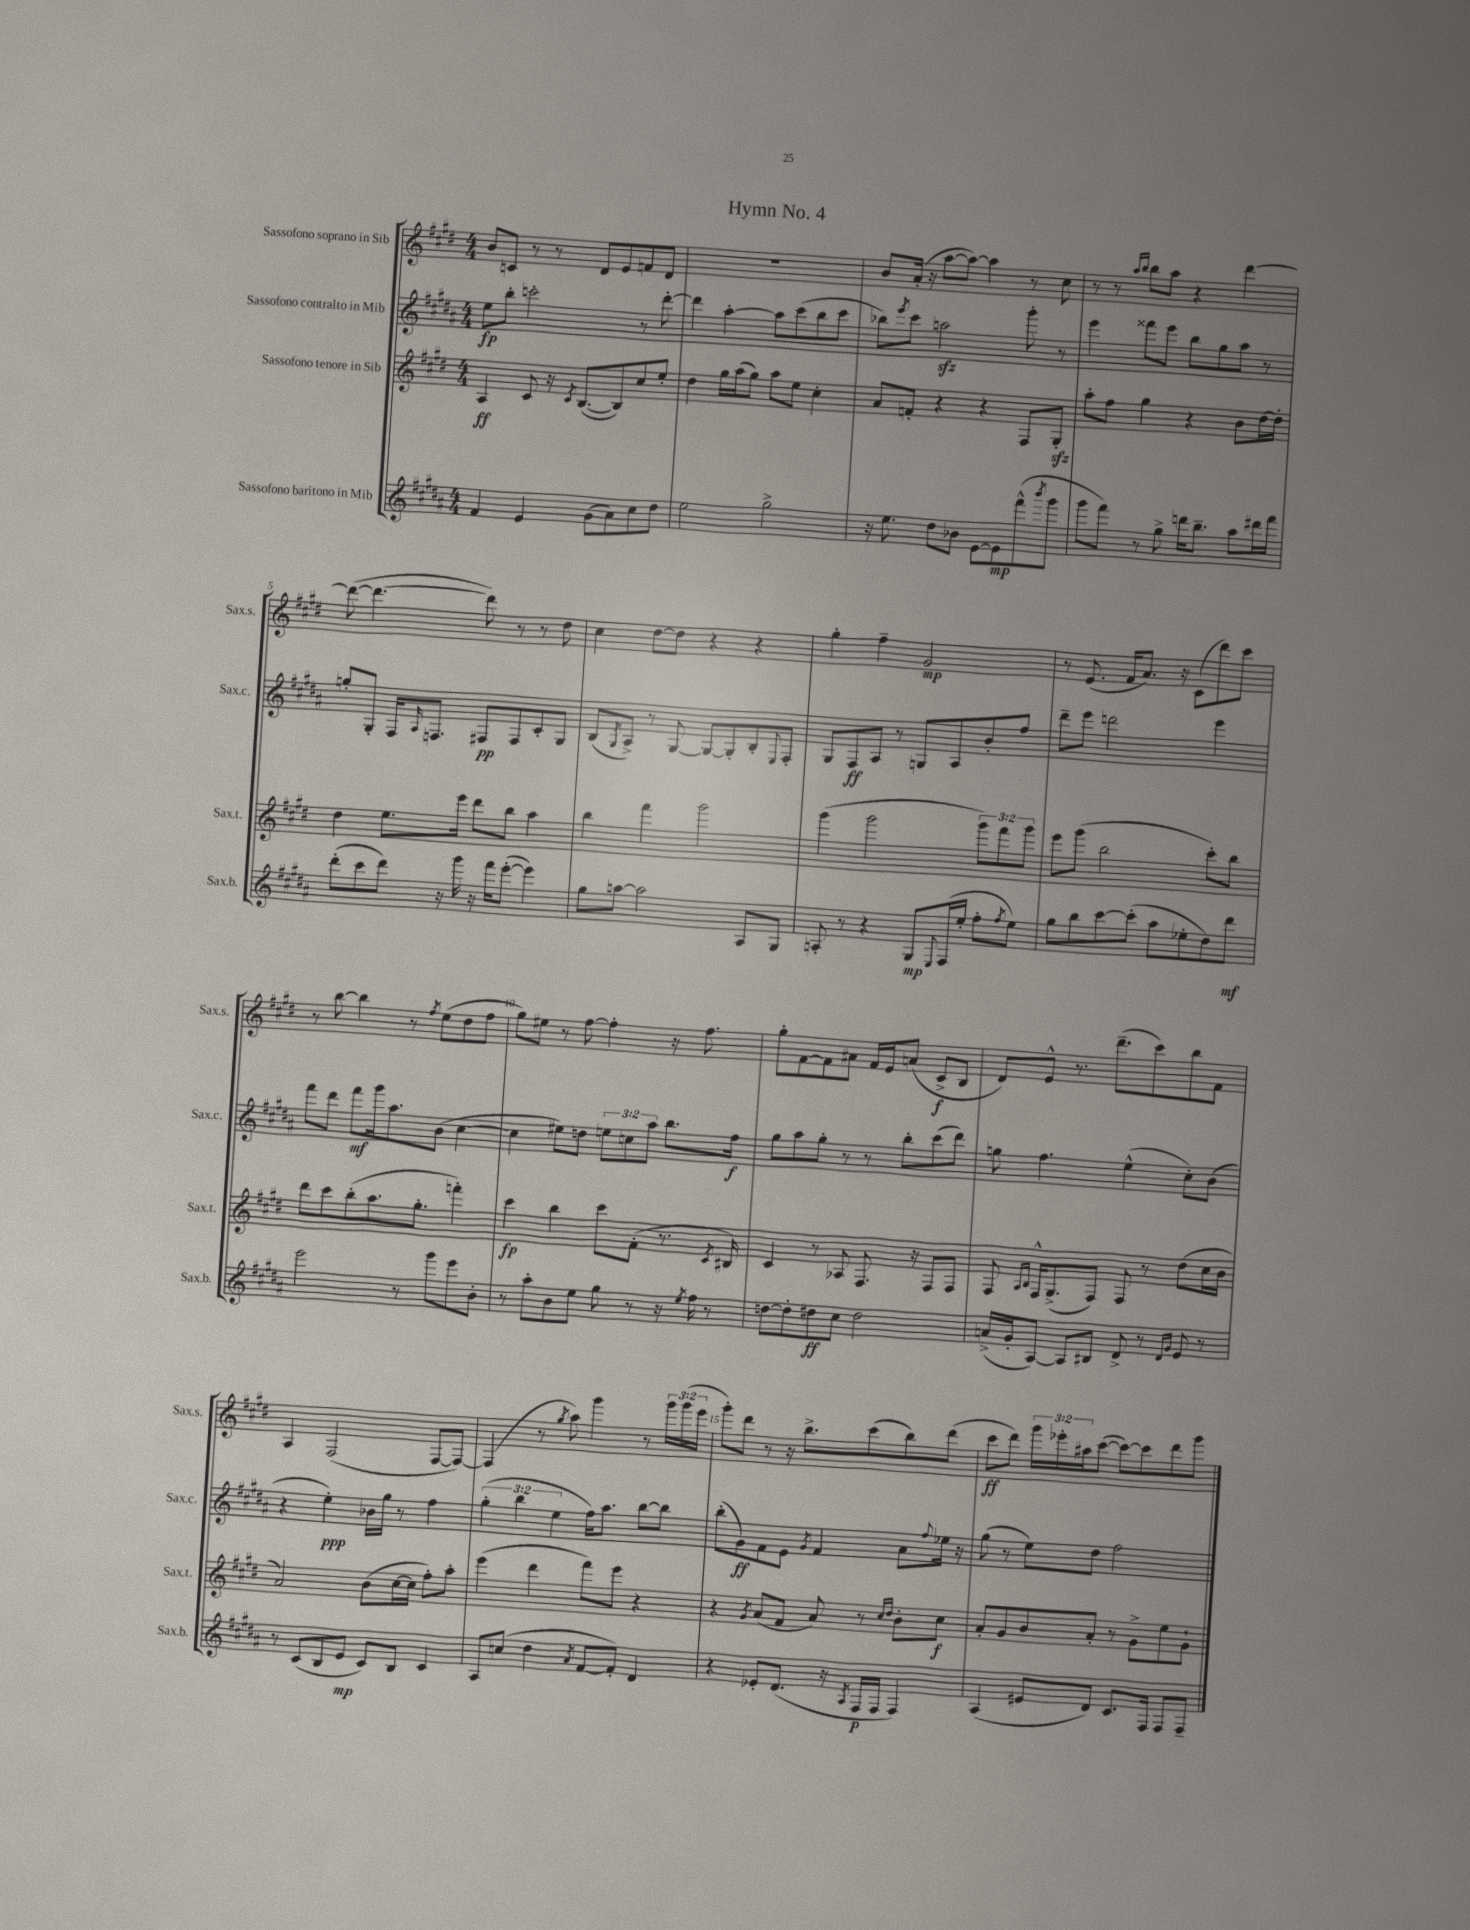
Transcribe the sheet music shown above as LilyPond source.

\header { title = "Hymn No. 4" }
<<
\new StaffGroup <<
\new Staff = "s0" \with { instrumentName = "Sassofono soprano in Sib" shortInstrumentName = "Sax.s." } {
    \clef treble \key e \major \numericTimeSignature \time 4/4 \override Staff.TupletNumber.text = #tuplet-number::calc-fraction-text
    b'8 c'8 r8 r8 dis'8 e'8 f'8 dis'8 |
    R1 |
    b'8 a'16-.( r16 a''8~ a''8~) a''4 r8 cis''8 |
    r8 r8 \grace { a''16 b''16 } b''8 a''8 r4 dis'''4~ |
    dis'''8~( dis'''4.~ dis'''8) r8 r8 dis''8 |
    cis''4 dis''8~ dis''8 r4 r4 |
    gis''4-. fis''4-- gis'2\mp |
    r8 e'8.( fis'16 a'8.) r16 cis'8( dis'''8) cis'''8 |
    r8 b''8~ b''4 r8 \acciaccatura { fis''8 } e''8( dis''8 fis''8 |
    gis''8) eis''8 r8 fis''8~ fis''4-. r16 fis''8. |
    gis''8-. fis'8~ fis'8 ais'8 fis'16 e'16 a'8( cis'8->\f b8 |
    dis'8) e'8-^ r8. dis'''8.--( cis'''8) b''8 fis'8 |
    a4 fis2( fis8~ fis8~) |
    fis4( r8 \acciaccatura { gis''8 } a''8) gis'''4 r8 \tuplet 3/2 { gis'''16 gis'''16( e'''16 } |
    gis'''8-.) dis'''8 r8 r16 b''8.-> cis'''8( b''8) dis'''8( |
    cis'''8\ff dis'''8) \tuplet 3/2 { gis'''16 ees'''16-. ais''16 } cis'''8~( cis'''8~) cis'''8 dis'''8 gis'''8 \bar "|." |
}
\new Staff = "s1" \with { instrumentName = "Sassofono contralto in Mib" shortInstrumentName = "Sax.c." } {
    \clef treble \key b \major \numericTimeSignature \time 4/4 \override Staff.TupletNumber.text = #tuplet-number::calc-fraction-text
    e''8\fp b''8-. c'''2-. r8 dis'''8~-. |
    dis'''4 ais''4~-. ais''8 cis'''8( b''8 cis'''8 |
    bes''8) \acciaccatura { e'''8 } cis'''8 a''2\sfz gis'''8-. r8 |
    e'''4 fisis'''8 e'''8 b''8 gis''8 ais''8 r8 |
    g''8-. gis8-. fis16 \grace { ais16 } f8. fis8\pp fis8 cis'8-. gis8 |
    b8( \acciaccatura { gis8 } ais8->) r8 gis8~ gis8~ gis8-. b8-. \appoggiatura { e8 } fis8-. |
    gis8 fis8\ff ais8 r8 g8 ais8 b'8-. fis''8 |
    dis'''8-- e'''8 d'''2 e'''4 |
    fis'''8 dis'''8 fis'''8\mf gis'''16 ais''8. b'8( cis''4~ |
    cis''4 eis''8) d''8 \tuplet 3/2 { e''8 c''8 ais''8 } b''8. fis''16\f |
    gis''8 ais''8 gis''8-. r8 r8 b''8-. cis'''8( dis'''8) |
    g''8 fis''4. e''4-^( cis''8-.) b'8( |
    r4 e''4-.\ppp) bes'16 gis''16 r8 fis''4 |
    \tuplet 3/2 { gis''4-.( b''4 e''4 } fis''16) ais''8. b''8~ b''8 |
    b''8-.( gis'8\ff) fis'8 e'8 \acciaccatura { gis'8 } fis'4 ais'8 \appoggiatura { fis''8 } ees''16 r16 |
    gis''8( r8 e''8) dis''8 fis''2 \bar "|." |
}
\new Staff = "s2" \with { instrumentName = "Sassofono tenore in Sib" shortInstrumentName = "Sax.t." } {
    \clef treble \key e \major \numericTimeSignature \time 4/4 \override Staff.TupletNumber.text = #tuplet-number::calc-fraction-text
    a4\ff cis'8 r16 \acciaccatura { cis'8 } b8.~( b8) cis''8 e''8-. |
    dis''4 gis''16 a''16( gis''8) a''8 e''8 cis''4-. |
    a'8 f'8-. r4 r4 fis8 gis8-.\sfz |
    a''8-. fis''8 gis''4 r4 b'8 dis''16~ dis''16-. |
    dis''4 e''8. e'''16 dis'''8 b''8 a''4 |
    b''4 fis'''4 gis'''2 |
    gis'''4( gis'''2 \tuplet 3/2 { gis'''8) fis'''8 gis'''8 } |
    e'''8 gis'''8( b''2 cis'''8-.) b''8 |
    dis'''8 cis'''8 b''8-.( a''8. gis''8.-. f'''4-.) |
    cis'''4\fp b''4 cis'''8 fis'8-.( r8. \acciaccatura { cis'8 } bis16) |
    cis'4 r8 aes8 fis8. r16 fis8 fis8 |
    fis8 \grace { a16 b16 } fis16-^ gis8.->( fis8) fis8 r8 dis''8( cis''16 b'16 |
    a'2) b'8( cis''16~ cis''16 fis''8-.) a''8-. |
    e'''4( dis'''4 fis'''8) e'''8 r4 |
    r4 \acciaccatura { gis'8 } a'8( fis'8 a'8) r8 \grace { cis''16 dis''16 } b'8-. cis''8\f |
    a'8-. gis'8 b'8 a'8-. r8 gis'8-> e''8 gis'8-! \bar "|." |
}
\new Staff = "s3" \with { instrumentName = "Sassofono baritono in Mib" shortInstrumentName = "Sax.b." } {
    \clef treble \key b \major \numericTimeSignature \time 4/4
    fis'4 e'4 gis'8( ais'8) cis''8 dis''8 |
    e''2 gis''2-> |
    r16 e''8. dis''8 bes'8 e'8~ e'8\mp fis'''8-^( \acciaccatura { b'''8 } gis'''8 |
    gis'''8 fis'''8) r8 gis''8-> d'''16 b''8.-- ais''8 dis'''16 fis'''16 |
    dis'''8-.( cis'''8 dis'''8) r16 gis'''16 r16 fis'''16 e'''8~-.( e'''4) |
    gis''8 a''8~ a''2 ais8 gis8 |
    a8-. r8 r4 gis8\mp \appoggiatura { e8 } fis16( e''16-. fis''8-. \acciaccatura { fis''8 } e''8) |
    gis''8 b''8 cis'''8~ cis'''8-.( ais''8 ees''8-. dis''8) dis'''8\mf |
    e'''2 r8 gis'''8 e'''8 b'8-. |
    r8 ais''8-. b'8 e''8 gis''8 r8 r16 \acciaccatura { e''8 } fis''16 r8 |
    d''8~ d''8-. dis''8\ff cis''8 dis''2 |
    a'16->( gis'16-. ais8~) ais8 bis8 dis'8-> r8 \grace { dis'16 gis'16 } e'8 r8 |
    r8 cis'8( b8 e'8\mp cis'8) b8 cis'4 |
    ais8 c''8( dis''4 \acciaccatura { ais'8 } fis'8~ fis'8-.) dis'4 |
    r4 ees'8-. dis'8.( r16 \acciaccatura { ais8 } fis16\p fis16 fis4) |
    ais4( eis'8 dis'8) cis'8. fis16 fis8 fis8-- \bar "|." |
}
>>
>>
\layout { \context { \Score \override BarNumber.break-visibility = ##(#f #t #t) barNumberVisibility = #(every-nth-bar-number-visible 5) } }
